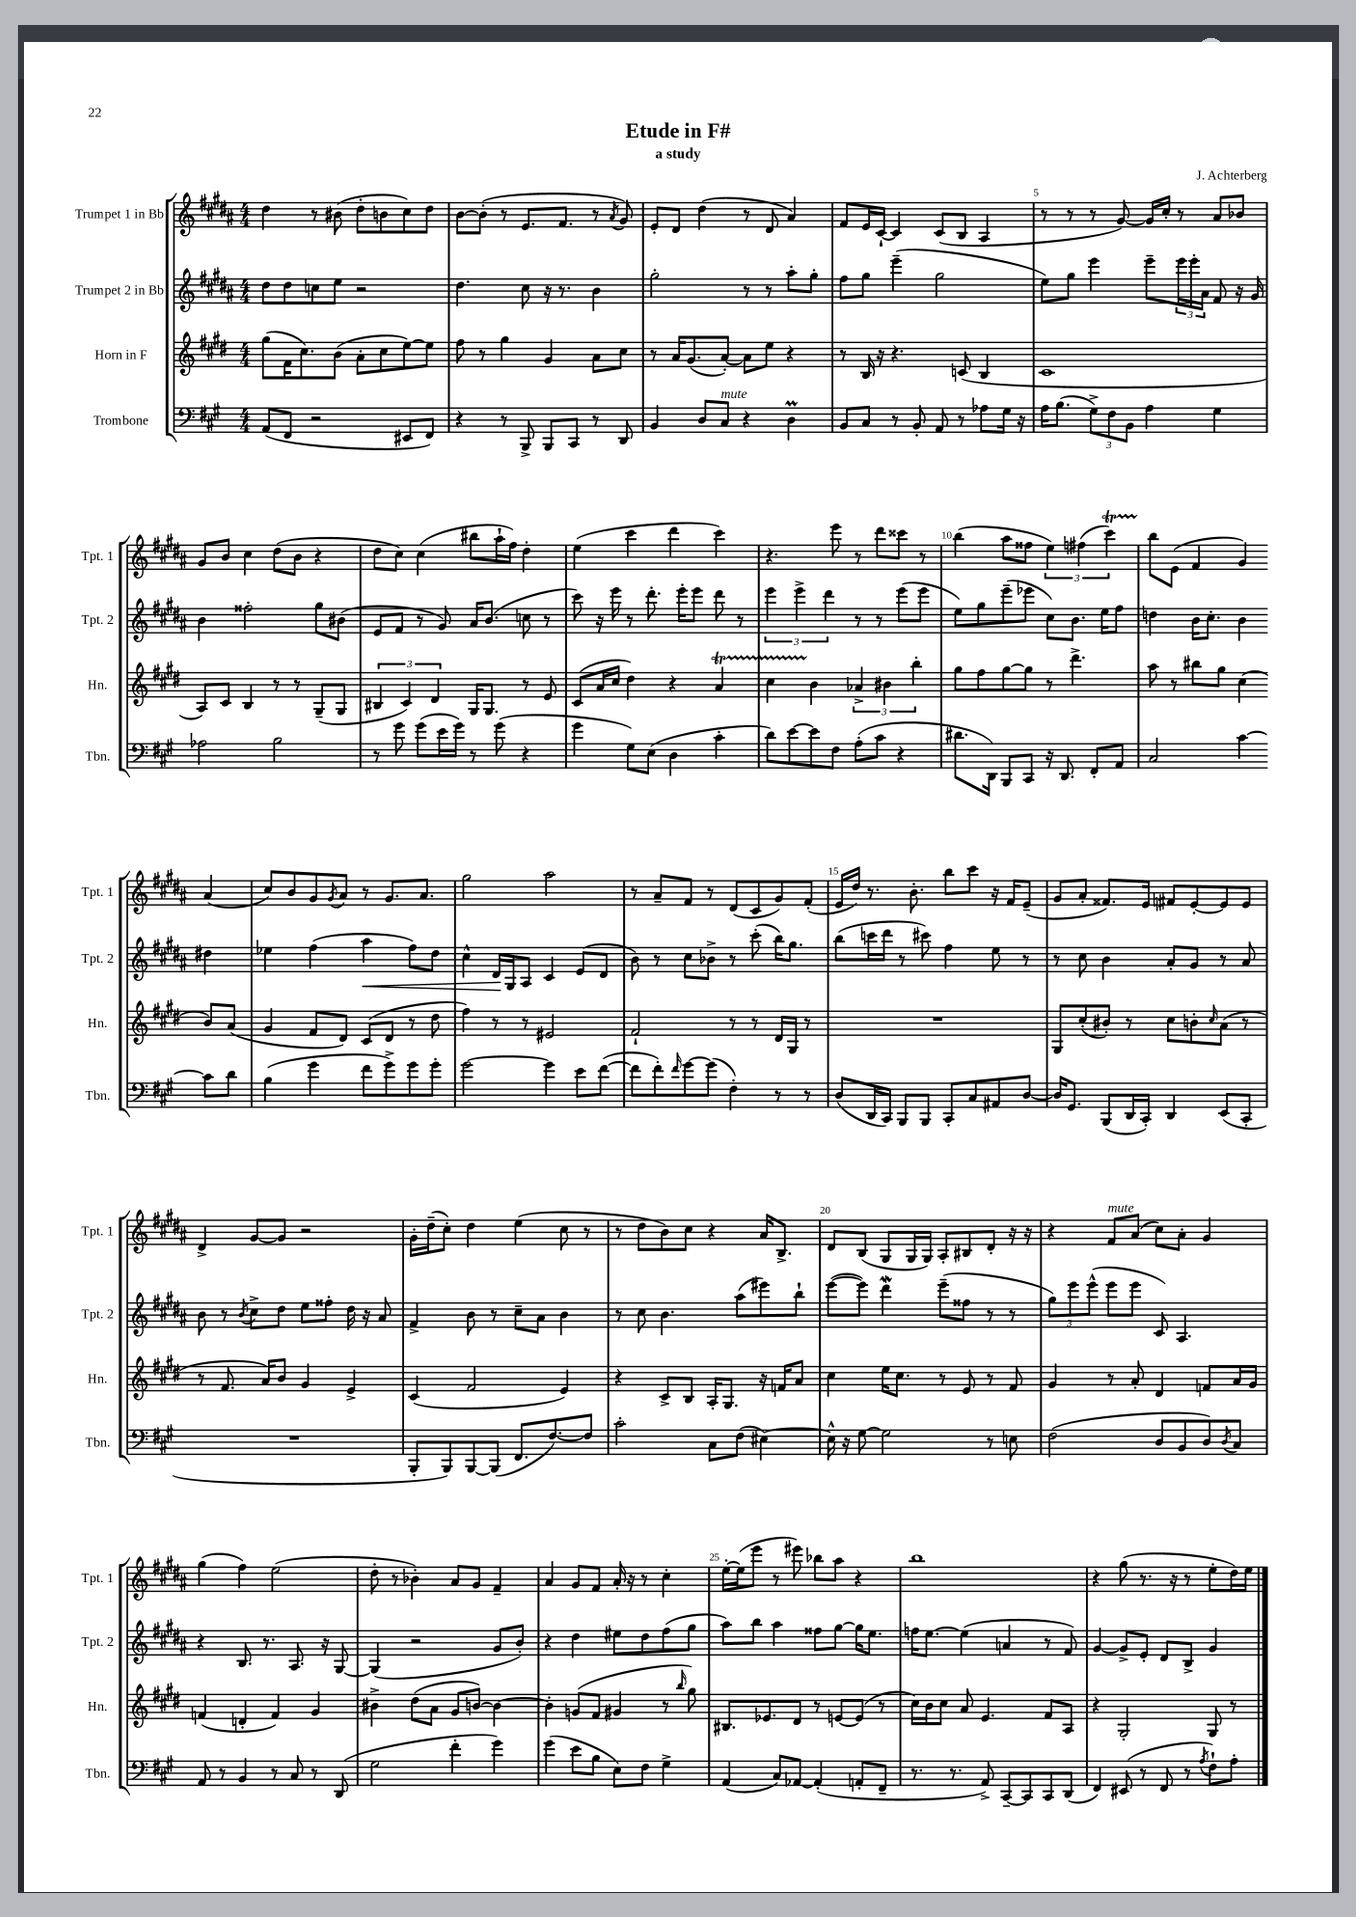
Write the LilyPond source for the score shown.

\header { title = "Etude in F#" composer = "J. Achterberg" subtitle = "a study" }
<<
\new StaffGroup <<
\new Staff = "s0" \with { instrumentName = "Trumpet 1 in Bb" shortInstrumentName = "Tpt. 1" } {
    \clef treble \key b \major \numericTimeSignature \time 4/4
    dis''4 r8 bis'8( dis''8-. b'8 cis''8) dis''8 |
    b'8~ b'8-.( r8 e'8. fis'8. r8 \acciaccatura { ais'8 } gis'8) |
    e'8-. dis'8 dis''4( r8 dis'8 ais'4) |
    fis'8 e'16 cis'16~-! cis'4 cis'8( b8 ais4 |
    r8 r8 r8 gis'8~) gis'16 cis''16-. r8 ais'8 bes'8 |
    gis'8 b'8 cis''4 dis''8( b'8 r4 |
    dis''8 cis''8) cis''4( bis''8 ais''16-! fis''16) dis''4-. |
    e''4( cis'''4 dis'''4 cis'''4) |
    r4. e'''8 r8 dis'''8 cisis'''8 r8 |
    b''4( ais''8 fisis''8 \tuplet 3/2 { e''4) fis''4( cis'''4\startTrillSpan) } |
    b''8\stopTrillSpan e'8( fis'4 gis'4) ais'4( |
    cis''8) b'8 gis'8 \acciaccatura { gis'8 } ais'8 r8 gis'8. ais'8. |
    gis''2 ais''2 |
    r8 ais'8-- fis'8 r8 dis'8( cis'8 gis'8) fis'8-.( |
    e'16 dis''16) r8. b'8.-. b''8 cis'''8 r16 fis'16 e'8--( |
    gis'8 ais'8-. fisis'8.) e'16 fis'8 e'8~-. e'8 e'8 |
    dis'4-> gis'8~ gis'8 r2 |
    gis'16-. dis''16--( cis''8-.) dis''4 e''4( cis''8 r8 |
    r8 dis''8 b'8) cis''8 r4 ais'16 b8.-> |
    dis'8 b8( gis8 gis16 gis16) ais8-. bis8 dis'8-. r16 r16 |
    r4 fis'8^\markup { \italic "mute" } ais'8( cis''8) ais'8-. gis'4 |
    gis''4( fis''4) e''2( |
    dis''8-. r8 bes'4-.) ais'8 gis'8 fis'4-- |
    ais'4 gis'8 fis'8 ais'16-. r16 r8 cis''4-. |
    e''16~-. e''16( e'''8 r8 eis'''8) bes''8 ais''8 r4 |
    b''1 |
    r4 gis''8( r8. r16 r8 e''8-. dis''16) e''16 \bar "|." |
}
\new Staff = "s1" \with { instrumentName = "Trumpet 2 in Bb" shortInstrumentName = "Tpt. 2" } {
    \clef treble \key b \major \numericTimeSignature \time 4/4
    dis''8 dis''8 c''8 e''8 r2 |
    dis''4. cis''8 r16 r8. b'4 |
    gis''2-. r8 r8 ais''8-. gis''8-. |
    fis''8 gis''8 e'''4--( gis''2 |
    e''8) gis''8 e'''4 e'''8-- \tuplet 3/2 { e'''16 e'''16-. ais'16 } fis'8 r16 gis'16 |
    b'4 fisis''2-. gis''8 bis'8( |
    e'8 fis'8 r8 gis'8) ais'16 b'8.( c''8 r8 |
    cis'''8) r16 e'''16 r8 dis'''8.-. e'''16-. e'''8 dis'''8 r8 |
    \tuplet 3/2 { e'''4 e'''4-> dis'''4 } r8 r8 e'''8( e'''8 |
    e''8) gis''8 e'''8--( ees'''8 cis''8) b'8. e''16 fis''8 |
    d''4 b'16 cis''8.-. b'4 dis''4 |
    ees''4 fis''4( ais''4\< fis''8) dis''8 |
    cis''4-^ dis'16\! gis16 ais8 cis'4 e'8( dis'8 |
    b'8) r8 cis''8 bes'8-> r8 cis'''8-.( b''16) gis''8. |
    b''8( c'''16 dis'''16 r8 cis'''8) fis''4 e''8 r8 |
    r8 cis''8 b'4 ais'8-. gis'8 r8 ais'8 |
    b'8 r8 \acciaccatura { b'8 } cis''8-> dis''8 e''8 fisis''8-. dis''16 r16 ais'8 |
    fis'4-> b'8 r8 cis''8-- ais'8 b'4 |
    r8 cis''8 b'4. ais''8( eis'''8) b''8-! |
    e'''8~( e'''8) dis'''4\mordent e'''8--( fisis''8 r8 r8 |
    \tuplet 3/2 { gis''8) e'''8 e'''8-^( } e'''8 e'''8 cis'8) ais4. |
    r4 b8. r8. ais8. r16 gis8~ |
    gis4( r2 gis'8 b'8-.) |
    r4 dis''4 eis''8 dis''8 fis''8( gis''8 |
    ais''8) b''8 ais''4 fisis''8 gis''8~ gis''16 e''8. |
    f''16 e''8.~ e''4( a'4 r8 fis'8) |
    gis'4~ gis'8-> e'8-. dis'8 b8-> gis'4 \bar "|." |
}
\new Staff = "s2" \with { instrumentName = "Horn in F" shortInstrumentName = "Hn." } {
    \clef treble \key e \major \numericTimeSignature \time 4/4
    gis''8( fis'16 cis''8.) b'8( a'8-. cis''8 e''8~) e''8 |
    fis''8 r8 gis''4 gis'4 a'8 cis''8 |
    r8 a'16 gis'8.( a'8~-.) a'8 e''8 r4 |
    r8 b16 r16 r4. c'8( b4 |
    cis'1 |
    a8) cis'8 b4 r8 r8 gis8--( gis8 |
    \tuplet 3/2 { bis4 cis'4) dis'4 } gis16 gis8. r8 e'8 |
    cis'8( a'16 cis''16 dis''4) r4 a'4\startTrillSpan |
    cis''4 b'4\stopTrillSpan \tuplet 3/2 { aes'4-> bis'4 b''4-. } |
    gis''8 fis''8 gis''8~ gis''8 r8 dis'''4.-> |
    a''8 r8 bis''8 gis''8 cis''4( b'8) a'8( |
    gis'4 fis'8 dis'8) cis'8( dis'8 r8 dis''8 |
    fis''4) r8 r8 eis'2 |
    fis'2-! r8 r8 dis'16 gis16 r8 |
    R1 |
    gis8 cis''8-.( bis'8-.) r8 cis''8 b'8-. \grace { cis''16 } a'8( r8 |
    r8 fis'8. a'16) b'8 gis'4 e'4-> |
    cis'4( fis'2 e'4) |
    r4 cis'8-> b8 a16-. gis8. r16 f'16 a'8 |
    cis''4 e''16 cis''8. r8 e'8 r8 fis'8 |
    gis'4 r8 a'8-. dis'4 f'8 a'16 gis'16 |
    f'4( d'4-. f'4) gis'4 |
    bis'4-> dis''8( a'8 gis'8 b'8~) b'4~ |
    b'4-. g'8( fis'8 gis'4 r8 \grace { b''16 } gis''8) |
    bis8. ees'8. dis'8 r8 e'8~ e'8( r8 |
    cis''16) b'16 cis''8 a'8 e'4. fis'8 a8 |
    r4 gis2-. gis8 r8 \bar "|." |
}
\new Staff = "s3" \with { instrumentName = "Trombone" shortInstrumentName = "Tbn." } {
    \clef bass \key a \major \numericTimeSignature \time 4/4
    a,8( fis,8 r2 eis,8 fis,8) |
    r4 r8 b,,8-> b,,8 cis,8 r8 d,8 |
    b,4 d8 cis8^\markup { \italic "mute" } r4 d4\prall |
    b,8 cis8 r8 b,8-. a,8 r8 aes8 gis16 r16 |
    a16 b8.( \tuplet 3/2 { gis8->) fis8 b,8 } a4 gis4 |
    aes2 b2 |
    r8 gis'8 gis'8( e'16 gis'16) r8 gis'8( r4 |
    gis'4 gis8) e8( d4 cis'4-. |
    d'8) e'8~ e'8 fis8 a8-.( cis'8 r4 |
    dis'8. d,16) b,,8 cis,8 r16 d,8. fis,8-. a,8 |
    cis2 cis'4~ cis'8 d'8 |
    b4( gis'4 fis'8 gis'8->) gis'8 gis'8-. |
    gis'2~ gis'4 e'8 fis'8~( |
    fis'8 fis'8-.) \grace { fis'16 } gis'8~ gis'8( fis4-.) r8 r8 |
    d8( d,16 cis,16) b,,8 b,,8 cis,8-. cis8 ais,8 d8~ |
    d16 gis,8. b,,8( d,16 cis,16-.) d,4 e,8( cis,8-. |
    R1 |
    b,,8-. b,,8) b,,8~ b,,8( fis,8. fis8.~) fis8 |
    cis'2-. cis8 fis8( eis4~) |
    eis16-^ r16 gis8~ gis2 r8 e8 |
    fis2( d8 b,8 d8) \acciaccatura { d8 } cis8 |
    a,8 r8 b,4 r8 cis8 r8 d,8( |
    gis2 fis'4-. gis'4) |
    gis'4( e'8 b8 e8) fis8 gis4-> |
    a,4( cis8) aes,8~ aes,4-.( a,8-. fis,8-- |
    r8. r8. a,8->) cis,8~-- cis,8 cis,8 d,8( |
    fis,4) eis,8( r8 fis,8 r8 \acciaccatura { a8 } fis8-!) a8-. \bar "|." |
}
>>
>>
\layout { \context { \Score \override BarNumber.break-visibility = ##(#f #t #t) barNumberVisibility = #(every-nth-bar-number-visible 5) } }
